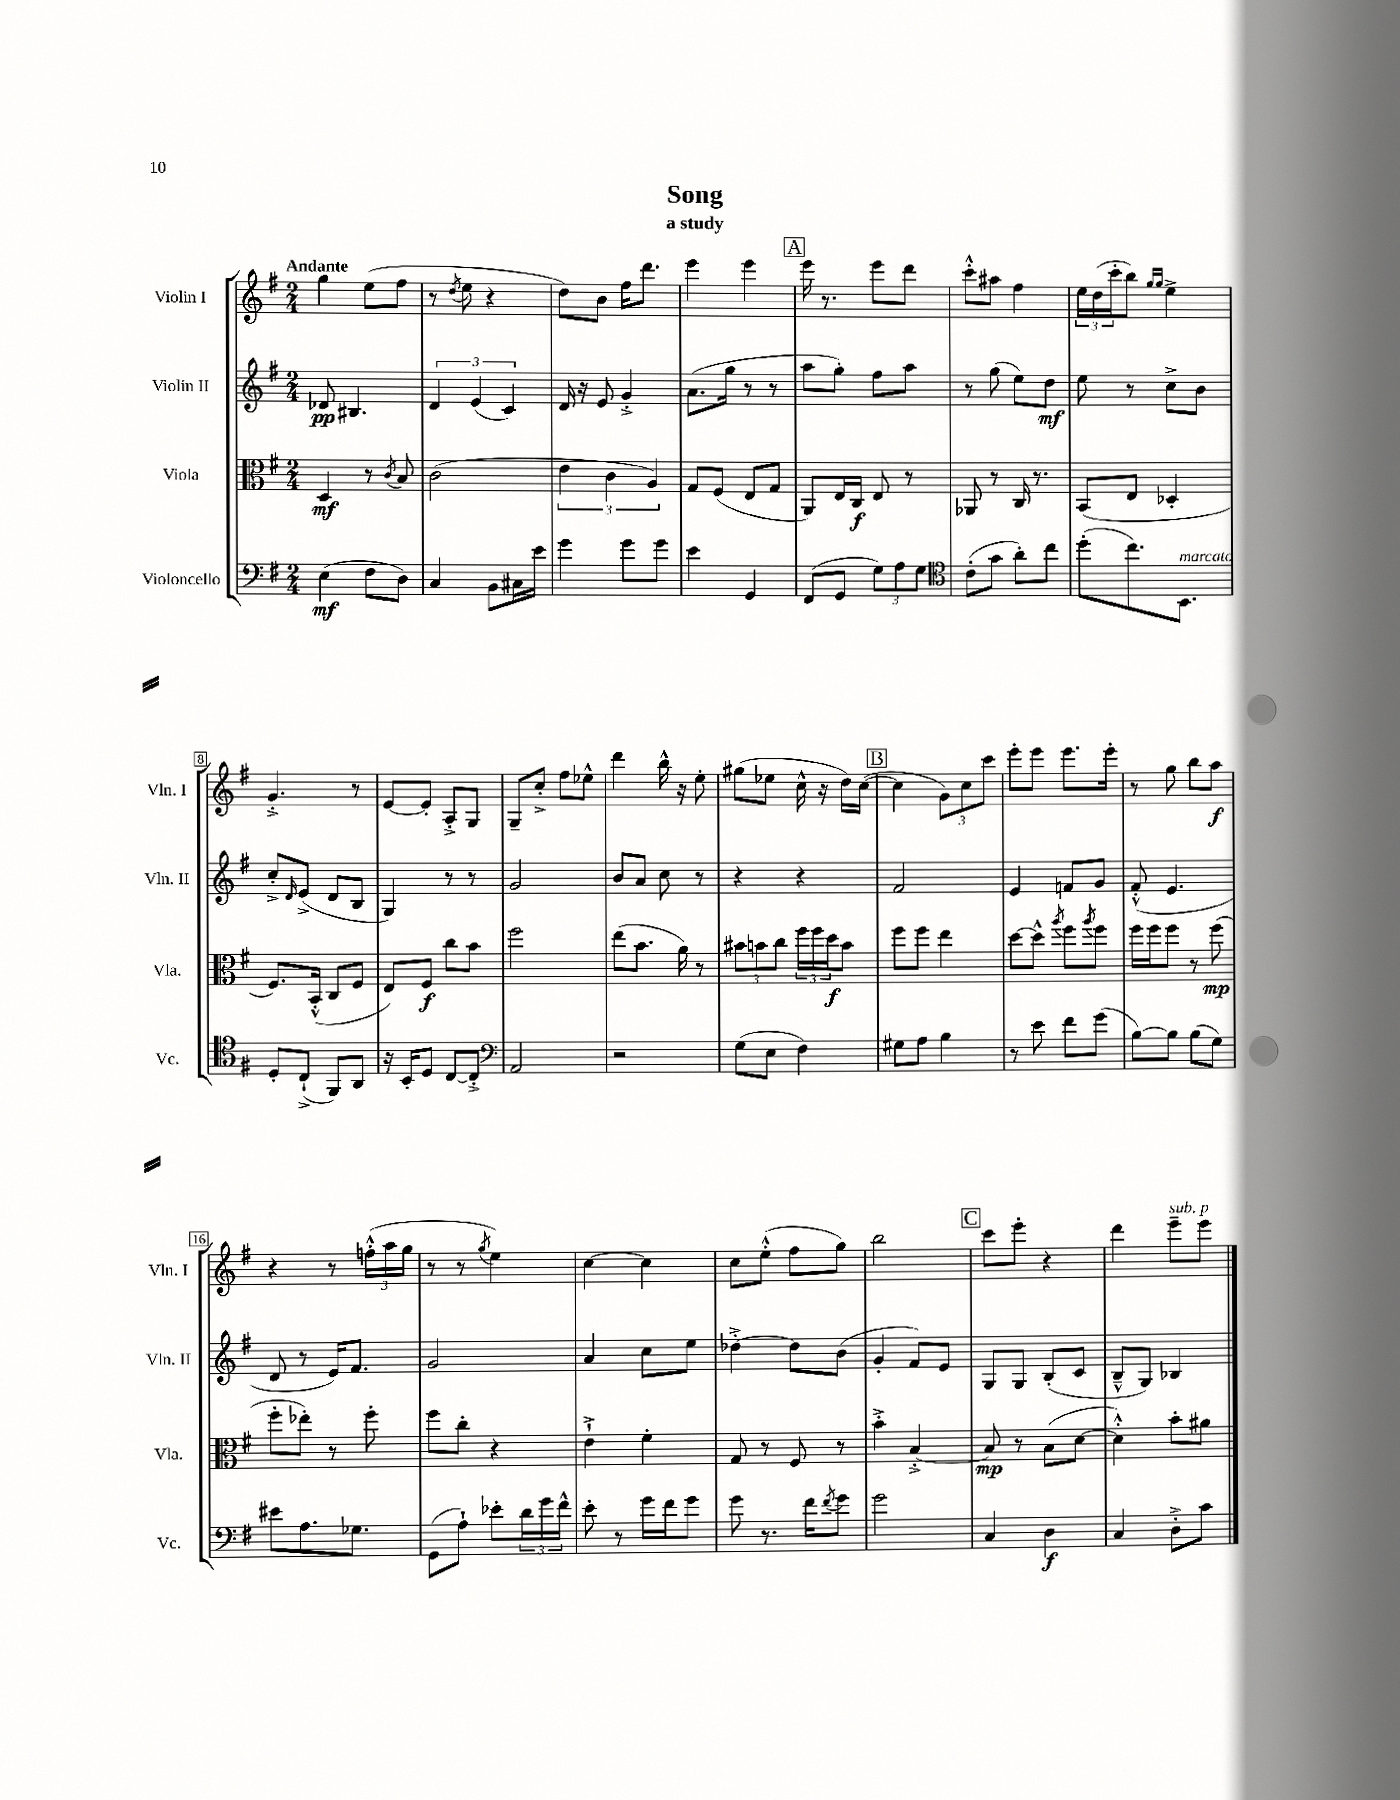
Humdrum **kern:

**kern	**dynam	**kern	**dynam	**kern	**dynam	**kern	**dynam
*part4	*part4	*part3	*part3	*part2	*part2	*part1	*part1
*staff4	*staff4	*staff3	*staff3	*staff2	*staff2	*staff1	*staff1
*I"Violoncello	*	*I"Viola	*	*I"Violin II	*	*I"Violin I	*
*I'Vc.	*	*I'Vla.	*	*I'Vln. II	*	*I'Vln. I	*
*clefF4	*	*clefC3	*	*clefG2	*	*clefG2	*
*k[f#]	*	*k[f#]	*	*k[f#]	*	*k[f#]	*
*M2/4	*	*M2/4	*	*M2/4	*	*M2/4	*
=1	=1	=1	=1	=1	=1	=1	=1
!	!	!	!	!	!	!LO:TX:a:B:t=Andante	!
(4E\	mf	4D/	mf	8d-X/	pp	4gg\	.
.	.	.	.	4.B#X/	.	.	.
8F#\L	.	8r	.	.	.	(8ee\L	.
.	.	8qc/	.	.	.	.	.
8D\J)	.	8B/	.	.	.	8ff#\J	.
=2	=2	=2	=2	=2	=2	=2	=2
4C/	.	(2c\	.	6d/	.	8r	.
.	.	.	.	.	.	8qdd/	.
.	.	.	.	.	.	8ee\	.
.	.	.	.	(6e/	.	.	.
8BB\L	.	.	.	.	.	4r	.
.	.	.	.	6c/)	.	.	.
16C#X\L	.	.	.	.	.	.	.
16e\JJ	.	.	.	.	.	.	.
=3	=3	=3	=3	=3	=3	=3	=3
4g\	.	6e\	.	16d/	.	8dd\L)	.
.	.	.	.	16r	.	.	.
.	.	.	.	8e/	.	8b\J	.
.	.	6c\	.	.	.	.	.
8g\L	.	.	.	4g'^/	.	16ff#\KL	.
.	.	.	.	.	.	8.ddd\J	.
.	.	6A/)	.	.	.	.	.
8g\J	.	.	.	.	.	.	.
=4	=4	=4	=4	=4	=4	=4	=4
4e\	.	8G/L	.	(8.a\L	.	4eee\	.
.	.	(8F#/J	.	.	.	.	.
.	.	.	.	16gg\Jk	.	.	.
4GG/	.	8E/L	.	8r	.	4eee\	.
.	.	8G/J	.	8r	.	.	.
!!LO:REH:place=s1:t=A
=5	=5	=5	=5	=5	=5	=5	=5
(8FF#/L	.	8AA/L)	.	8aa\L	.	16eee\	.
.	.	.	.	.	.	8.r	.
8GG/J	.	16E/L	.	8gg'\J)	.	.	.
.	.	16C/JJ	f	.	.	.	.
12G\L)	.	8E/	.	8ff#\L	.	8eee\L	.
12A\	.	.	.	.	.	.	.
.	.	8r	.	8aa\J	.	8ddd\J	.
12G\J	.	.	.	.	.	.	.
=6	=6	=6	=6	=6	=6	=6	=6
*clefC4	*	*	*	*	*	*	*
(8c'\L	.	8AA-X/	.	8r	.	8ccc'^^\L	.
8g\J	.	8r	.	(8gg\	.	8aa#X\J	.
8a'\L)	.	16C/	.	8ee\L)	.	4ff#\	.
.	.	8.r	.	.	.	.	.
8cc\J	.	.	.	8dd\J	mf	.	.
=7	=7	=7	=7	=7	=7	=7	=7
(8dd'\L	.	(8BB/L	.	8ee\	.	24ee\LL	.
.	.	.	.	.	.	(24dd\	.
.	.	.	.	.	.	24ccc'\J	.
8.cc\)	.	8E/J	.	8r	.	8bb\J)	.
.	.	.	.	.	.	16qqgg/LL	.
.	.	.	.	.	.	16qqgg/JJ	.
.	.	4D-X'/	.	8cc^\L	.	4ee^\	.
!LO:TX:a:i:t=marcato	!	!	!	!	!	!	!
8.BB\J	.	.	.	.	.	.	.
.	.	.	.	8b\J	.	.	.
!!LO:LB:g=z
=8	=8	=8	=8	=8	=8	=8	=8
8D'/L	.	8.F#/L)	.	8cc'^/L	.	4.g'^/	.
.	.	.	.	16qqd/	.	.	.
(8C`^/J	.	.	.	(8e^/J	.	.	.
.	.	(16BB'^^/Jk	.	.	.	.	.
8FF#/L)	.	8C/L	.	8d/L	.	.	.
8AA/J	.	8F#/J	.	8B/J	.	8r	.
=9	=9	=9	=9	=9	=9	=9	=9
16r	.	8E/L)	.	4G/)	.	[8e/L	.
16BB'/KL	.	.	.	.	.	.	.
8D/J	.	8F#/J	f	.	.	8e'/J]	.
[8C/L	.	8cc\L	.	8r	.	8A'^/L	.
8C'^/J]	.	8b\J	.	8r	.	8G/J	.
=10	=10	=10	=10	=10	=10	=10	=10
*clefF4	*	*	*	*	*	*	*
2AA/	.	2ff#\	.	2g/	.	8G~/L	.
.	.	.	.	.	.	8cc'^/J	.
.	.	.	.	.	.	8ff#\L	.
.	.	.	.	.	.	8ee-X^^\J	.
=11	=11	=11	=11	=11	=11	=11	=11
2r	.	(8ee\L	.	8b/L	.	4ddd\	.
.	.	8.b\J	.	8a/J	.	.	.
.	.	.	.	8cc\	.	16bb^^\	.
.	.	16a\)	.	.	.	16r	.
.	.	8r	.	8r	.	8ee'\	.
=12	=12	=12	=12	=12	=12	=12	=12
(8G\L	.	12b#X\L	.	4r	.	(8gg#X\L	.
.	.	12bn\	.	.	.	.	.
8E\J	.	.	.	.	.	8ee-X\J	.
.	.	12cc\J	.	.	.	.	.
4F#\)	.	24ff#\LL	.	4r	.	16cc^^\	.
.	.	24ff#\	.	.	.	.	.
.	.	.	.	.	.	16r	.
.	.	24dd\J	f	.	.	.	.
.	.	8b\J	.	.	.	16dd\LL)	.
.	.	.	.	.	.	([16cc\JJ	.
!!LO:REH:place=s1:t=B
=13	=13	=13	=13	=13	=13	=13	=13
8G#X\L	.	8ff#\L	.	2f#/	.	4cc\]	.
8A\J	.	8ff#\J	.	.	.	.	.
4B\	.	4ee\	.	.	.	12g\L)	.
.	.	.	.	.	.	12cc\	.
.	.	.	.	.	.	12ccc\J	.
=14	=14	=14	=14	=14	=14	=14	=14
8r	.	[8dd\L	.	4e/	.	8eee'\L	.
8e\	.	8dd^^\J]	.	.	.	8eee\J	.
.	.	8qaa/	.	.	.	.	.
8f#\L	.	8ff#\L	.	8fn/L	.	8.eee\L	.
.	.	8qaa/	.	.	.	.	.
(8g\J	.	8ff#\J	.	8g/J	.	.	.
.	.	.	.	.	.	16eee'\Jk	.
=15	=15	=15	=15	=15	=15	=15	=15
[8B\L)	.	16ff#\LL	.	(8f#'^^/	.	8r	.
.	.	16ff#\J	.	.	.	.	.
8B\J]	.	8ff#\J	.	4.e/	.	8gg\	.
(8B\L	.	8r	.	.	.	8bb\L	.
8G\J)	.	(8ff#\	mp	.	.	8aa\J	f
!!LO:LB:g=z
=16	=16	=16	=16	=16	=16	=16	=16
8e#X\L	.	8ff#'\L	.	8d/	.	4r	.
8.A\	.	8ee-X'\J)	.	8r	.	.	.
.	.	8r	.	16e/KL)	.	8r	.
8.G-X\J	.	.	.	8.f#/J	.	.	.
.	.	8ff#'\	.	.	.	(24ffn'^^\LL	.
.	.	.	.	.	.	24aa\	.
.	.	.	.	.	.	24gg\JJ	.
=17	=17	=17	=17	=17	=17	=17	=17
(8GG\L	.	8ff#\L	.	2g/	.	8r	.
8A`\J)	.	8cc'\J	.	.	.	8r	.
.	.	.	.	.	.	8qgg/	.
8e-X'\L	.	4r	.	.	.	4ee\)	.
24d\L	.	.	.	.	.	.	.
24g\	.	.	.	.	.	.	.
24f#^^\JJ	.	.	.	.	.	.	.
=18	=18	=18	=18	=18	=18	=18	=18
8e'\	.	4e`^\	.	4a/	.	[4cc\	.
8r	.	.	.	.	.	.	.
16g\LL	.	4f#'\	.	8cc\L	.	4cc\]	.
16f#\J	.	.	.	.	.	.	.
8g\J	.	.	.	8ee\J	.	.	.
=19	=19	=19	=19	=19	=19	=19	=19
8g\	.	8G/	.	[4dd-X'^\	.	8cc\L	.
8.r	.	8r	.	.	.	(8ee'^^\J	.
.	.	8F#/	.	8dd-\L]	.	8ff#\L	.
16f#\KL	.	.	.	.	.	.	.
8qf#/	.	.	.	.	.	.	.
8g\J	.	8r	.	(8b\J	.	8gg\J)	.
=20	=20	=20	=20	=20	=20	=20	=20
2g\	.	4b'^\	.	4g'/	.	2bb\	.
.	.	[4B'^/	.	8f#/L)	.	.	.
.	.	.	.	8e/J	.	.	.
!!LO:REH:place=s1:t=C
=21	=21	=21	=21	=21	=21	=21	=21
4C/	.	8B/]	mp	8G/L	.	8ccc\L	.
.	.	8r	.	8G/J	.	8eee'\J	.
4D\	f	(8B\L	.	(8B'/L	.	4r	.
.	.	[8d\J	.	8c/J	.	.	.
=22	=22	=22	=22	=22	=22	=22	=22
4C/	.	4d'^^\])	.	8B~^^/L	.	4ddd\	.
.	.	.	.	8G/J)	.	.	.
!	!	!	!	!	!	!LO:TX:a:i:t=sub. p	!
8D'^\L	.	8b'\L	.	4B-X/	.	8eee~\L	.
8c\J	.	8a#X\J	.	.	.	8eee\J	.
==	==	==	==	==	==	==	==
*-	*-	*-	*-	*-	*-	*-	*-
